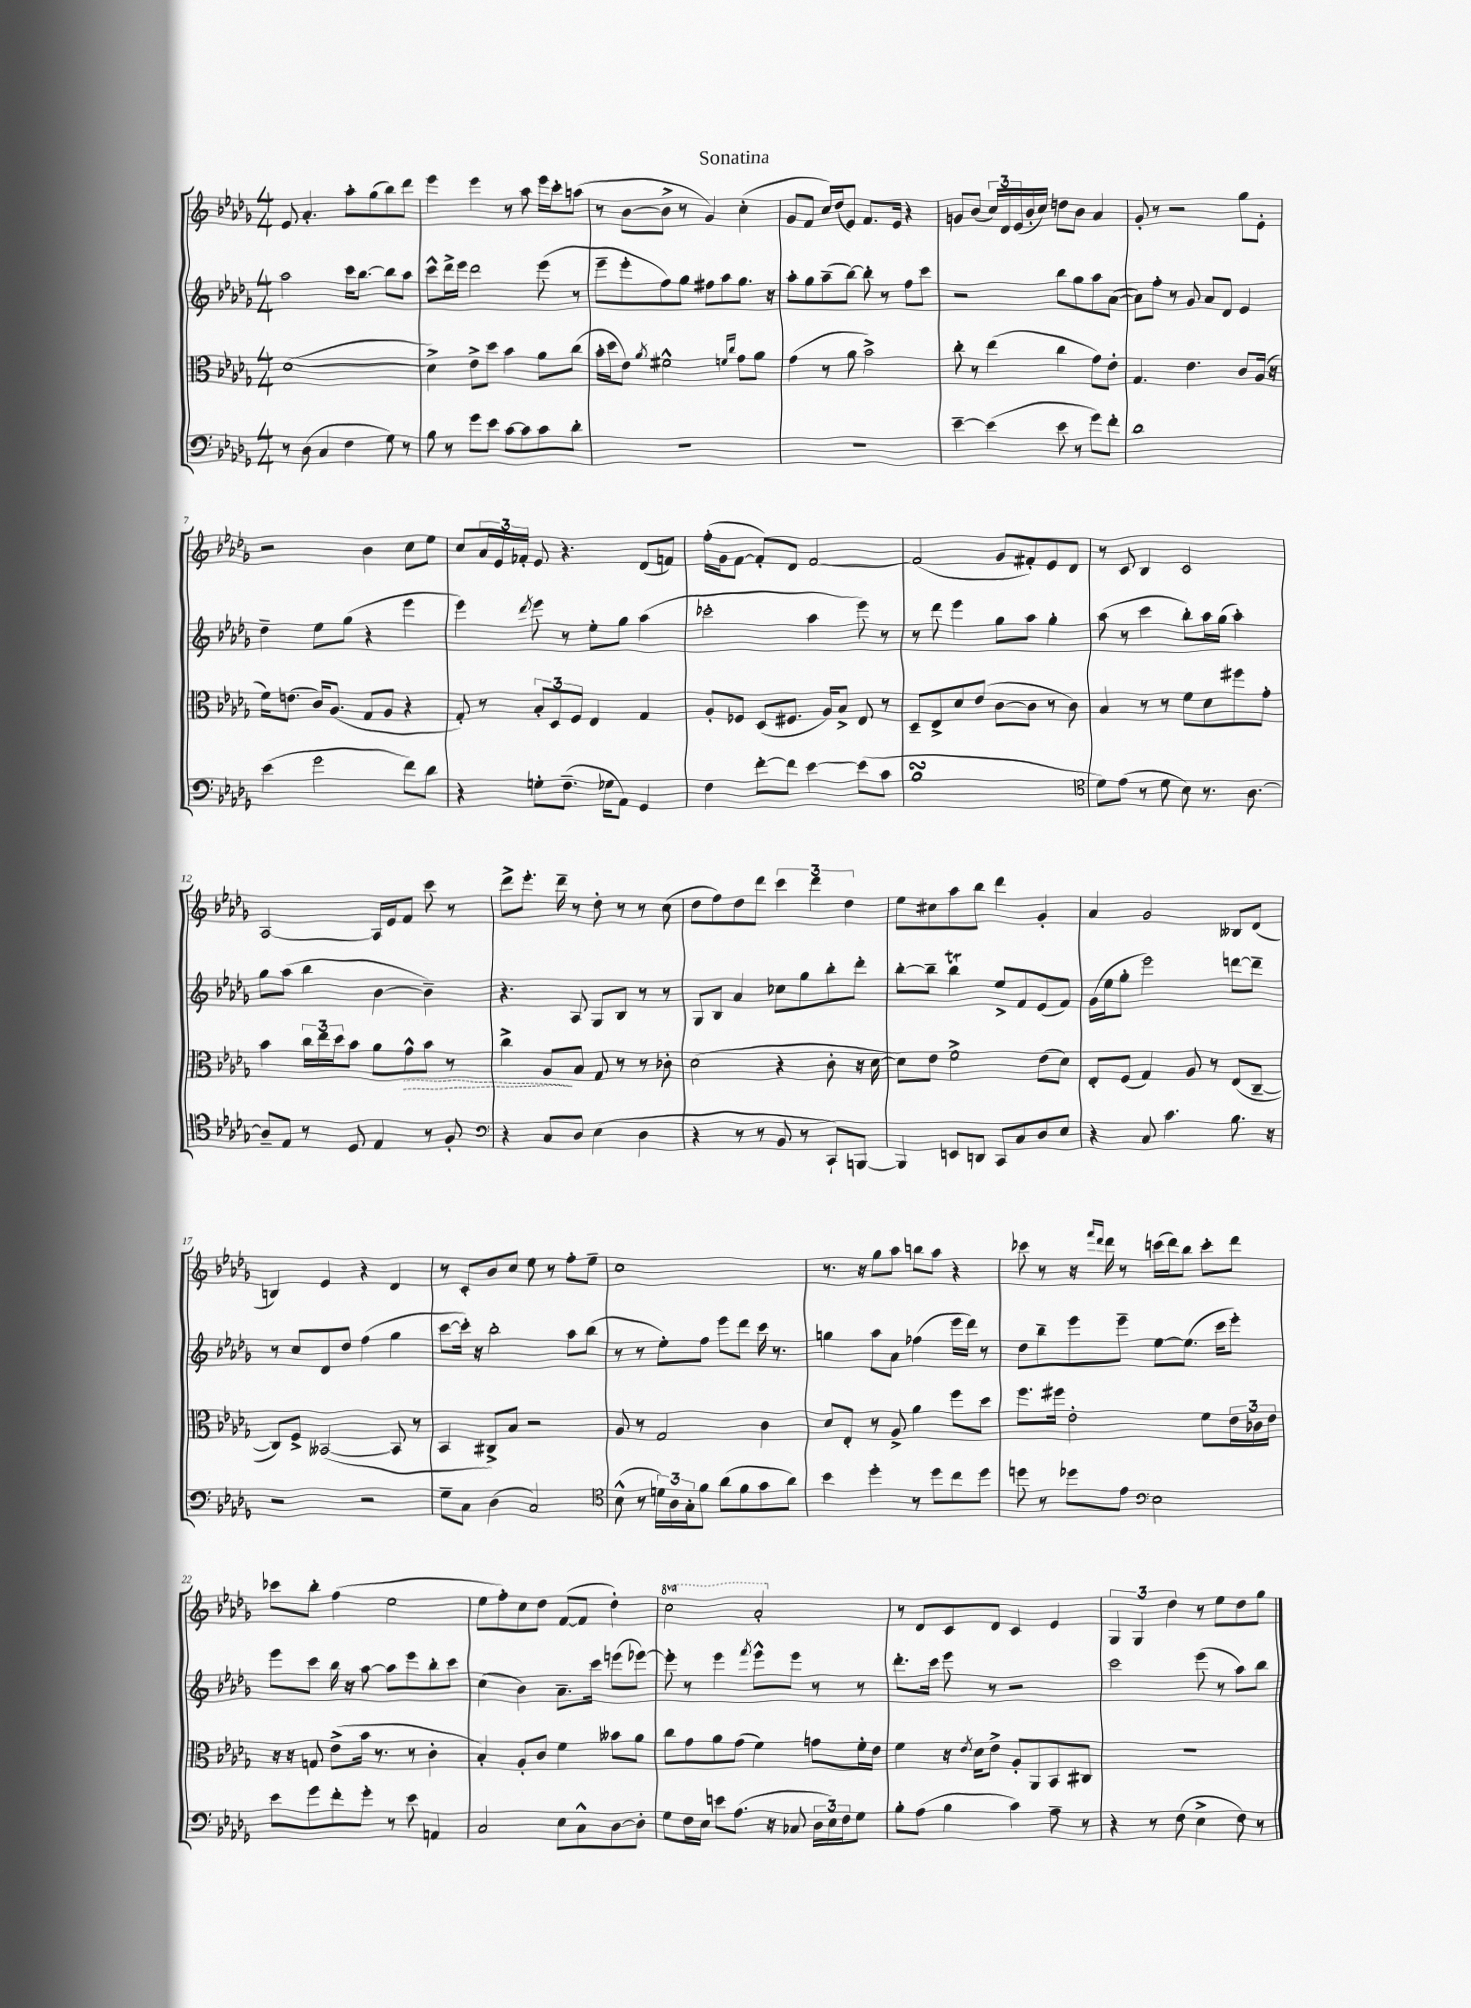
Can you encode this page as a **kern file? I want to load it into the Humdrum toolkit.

**kern	**kern	**dynam	**kern	**kern
*part4	*part3	*part3	*part2	*part1
*staff4	*staff3	*staff3	*staff2	*staff1
*clefF4	*clefC3	*	*clefG2	*clefG2
*k[b-e-a-d-g-]	*k[b-e-a-d-g-]	*	*k[b-e-a-d-g-]	*k[b-e-a-d-g-]
*M4/4	*M4/4	*	*M4/4	*M4/4
=1	=1	=1	=1	=1
8r	([1d-	.	2aa-\	8e-/
(8D-\	.	.	.	4.a-'/
4C/	.	.	.	.
4F\	.	.	16ccc\KL	8aa-'\L
.	.	.	[8.bb-\J	.
.	.	.	.	(8gg-\
8G-\)	.	.	8bb-\L]	8bb-\)
8r	.	.	8aa-\J	8ddd-\J
=2	=2	=2	=2	=2
8B-\	4d-^\])	.	8ccc^^\L	4eee-\
8r	.	.	16ddd-^\L	.
.	.	.	16eee-\JJ	.
8g-\L	8e-^\L	.	2ddd-\	4eee-\
8e-\J	8dd-\J	.	.	.
[8c\L	4b-\	.	.	8r
8c\]	.	.	.	8aa-\
8c\	8a-\L	.	(8eee-\	16eee-\LL
.	.	.	.	16ccc'\J
8d-'\J	(8cc\J	.	8r	(8aan\J
=3	=3	=3	=3	=3
1r	16b-'\LL	.	8eee-~\L	8r
.	16dd-\J	.	.	.
.	8e-\J)	.	8eee-'\	[8b-\L
.	8qa-/	.	.	.
.	2f#X^^\	.	8ff\)	8b-^\J]
.	.	.	8gg-\J	8r
.	.	.	8ff#X\L	4g-/)
.	.	.	8aa-\	.
.	16qqfn/LL	.	.	.
.	16qqcc/JJ	.	.	.
.	8g-\L	.	8.gg-\J	(4cc'\
.	8a-\J	.	.	.
.	.	.	16r	.
=4	=4	=4	=4	=4
1r	(4g-\	.	8aa-'\L	8g-/L
.	.	.	8gg-\	8f/J
.	8r	.	(8aa-~\	16cc/LL)
.	.	.	.	(16dd-/J
.	8a-\	.	[8bb-\J)	8e-/J)
.	2b-^\)	.	8bb-'\]	8.f/L
.	.	.	8r	.
.	.	.	.	16e-/Jk
.	.	.	8ff\L	4r
.	.	.	8ccc\J	.
=5	=5	=5	=5	=5
[4e-~\	8cc'\	.	2r	8gn/L
.	8r	.	.	(8b-/J
(4e-\]	(4ee-\	.	.	24cc/LL)
.	.	.	.	24d-/
.	.	.	.	(24e-/
.	.	.	.	16b-'/
.	.	.	.	16cc/JJ)
8e-\	4cc\	.	8bb-\L	8ddn\L
8r	.	.	8gg-\	8b-\J
8g-\L)	8g-\L)	.	8aa-\	4a-/
8f'\J	8e-'\J	.	([8a-\J	.
=6	=6	=6	=6	=6
1d-	4.G-/	.	8a-\L])	8g-'/
.	.	.	8ff'\J	8r
.	.	.	8r	2r
.	4.e-\	.	8g-/	.
.	.	.	8a-/L	.
.	.	.	8d-/J	.
.	8c/L	.	4e-/	8gg-\L
.	(16A-/Jk	.	.	8e-'\J
.	16r	.	.	.
!!LO:LB:g=z
=7	=7	=7	=7	=7
(4e-\	16f\KL)	.	4dd-~\	2r
.	(8.en\J	.	.	.
2g-\	16c/KL)	.	8ee-\L	.
.	(8.A-/J	.	.	.
.	.	.	(8gg-\J	.
.	8G-/L	.	4r	4b-\
.	8A-/J	.	.	.
8f\L)	4r	.	4eee-\	8cc\L
8d-\J	.	.	.	8ee-\J
=8	=8	=8	=8	=8
4r	8G-'/)	.	4eee-\)	8cc/L
.	8r	.	.	24a-/L
.	.	.	.	24e-/
.	.	.	.	24f-X'/JJ
.	.	.	8qddd-/	.
8Gn'\L	12B-'/L	.	8eee-\	8e-/
.	12D-/	.	.	.
(8.F~\J	.	.	8r	4.r
.	12F/J	.	.	.
.	4E-/	.	8ee-'\L	.
16G-X\KL	.	.	.	.
8AA-\J)	.	.	8gg-\J	.
4GG-/	4G-/	.	(4aa-\	(8d-/L
.	.	.	.	8fn/J)
=9	=9	=9	=9	=9
4F\	8A-'/L	.	2ccc-X'\	(16ff'\LL
.	.	.	.	16g-\J
.	8F-X/J	.	.	[8f\J
[8f'\L	(8D-/L	.	.	8f'/L])
8f\J]	8.F#X/J	.	.	8d-/J
[4e-\	.	.	4aa-\	[2f/
.	16A-/KL)	.	.	.
.	8B-^/J	.	.	.
(8e-\L]	8E-/	.	8eee-\)	.
8c\J	8r	.	8r	.
=10	=10	=10	=10	=10
1B-sSSS	8D-~/L	.	8r	(2f/]
.	8E-^/	.	8ddd-\	.
.	8d-/	.	4eee-\	.
.	(8e-/J	.	.	.
.	[8c\L	.	8gg-\L	8g-/L
.	8c\J]	.	8aa-\J	8f#X'/)
.	8r	.	4gg-'\	8e-/
.	8c\)	.	.	8d-/J
=11	=11	=11	=11	=11
*clefC4	*	*	*	*
8d-\L)	4B-/	.	(8aa-\	8r
(8e-\J	.	.	8r	8c/
8r	8r	.	4ccc\	4B-/
8d-\	8r	.	.	.
8B-\)	8f\L	.	8bb-'\L)	2c/
8.r	8d-\	.	16aa-\L	.
.	.	.	(16gg-\JJ	.
.	8ff#X\	.	4aa-'\)	.
[8.A-\	.	.	.	.
.	8g-'\J	.	.	.
!!LO:LB:g=z
=12	=12	=12	=12	=12
8A-~/L]	4b-\	.	8gg-\L	[2A-/
8E-/J	.	.	(8aa-\J	.
8r	24cc\LL	.	4bb-\	.
.	24ee-\	.	.	.
.	24dd-\J	.	.	.
8D-/	8b-\J	.	.	.
4E-/	8a-\L	.	[4b-\	16A-/LL]
.	.	.	.	16e-/J
!	!	!LO:HP:b	!	!
.	8g-^^\	>	.	8f/J
8r	8b-\J	.	4b-~\])	8ccc\
8F'/	8r	.	.	8r
=13	=13	=13	=13	=13
*clefF4	*	*	*	*
4r	4cc^\	.	4.r	8ddd-^\L
.	.	.	.	8.eee-'\J
8C/L	8A-/L	.	.	.
.	.	.	.	16ddd-~\
8D-/J	8B-/J	]	8A-/	8r
(4E-\	8G-/	.	8G-/L	8dd-'\
.	8r	.	8B-/J	8r
4D-\	8r	.	8r	8r
.	8c-X'\	.	8r	(8cc\
=14	=14	=14	=14	=14
4r	(2d-\	.	8G-/L	8dd-\L
.	.	.	8B-/J	8ff\)
8r	.	.	4a-/	8dd-\
8r	.	.	.	8ddd-\J
8BB-/	4r	.	8cc-X\L	6ccc\
8r	.	.	8gg-\	.
.	.	.	.	6ddd-\
8CC`/L)	8c'\	.	8bb-'\	.
.	.	.	.	6dd-\
[8BBBn/J	16r	.	8ddd-'\J	.
.	[16d-\	.	.	.
=15	=15	=15	=15	=15
4BBB/]	8d-\L])	.	[8bb-'\L	8ee-\L
.	8e-\J	.	8bb-~\J]	8cc#X\
8EEn/L	2f^\	.	4bb-T\	8aa-\
8DDn/J	.	.	.	8bb-\J
8CC/L	.	.	8ee-^/L	4ddd-\
8C/	.	.	8f/	.
8D-/	(8e-\L	.	(8e-/	4g-'/
8E-/J	8d-\J)	.	8f/J)	.
=16	=16	=16	=16	=16
4r	8E-'/L	.	(16g-\LL	4a-/
.	.	.	16ee-\J	.
.	(8F/J	.	8gg-'\J	.
8C/	4G-/)	.	2eee-\)	2g-/
4.c\	.	.	.	.
.	8A-/	.	.	.
.	8r	.	.	.
8.B-\	(8E-/L	.	[8dddn\L	8B--X/L
.	[8C~/J	.	8ddd~\J]	(8d-/J
16r	.	.	.	.
!!LO:LB:g=z
=17	=17	=17	=17	=17
2r	8C/L])	.	8r	4Bn/)
.	8F^/J	.	8cc/L	.
.	([2BB--X/	.	8d-/	4e-/
.	.	.	8dd-/J	.
2r	.	.	(4ff\	4r
.	8BB--/]	.	4gg-\	4d-/
.	8r	.	.	.
=18	=18	=18	=18	=18
8G-~\L	4BB-/	.	[8ccc\L	8r
8C\J	.	.	16ccc'\Jk])	8c'/L
.	.	.	16r	.
(4D-\	8C#X^/L)	.	2bb-'\	8b-/
.	8B-/J	.	.	8cc/J
2C/)	2r	.	.	8ee-\
.	.	.	.	8r
.	.	.	8aa-\L	8ff'\L
.	.	.	(8bb-\J	8ee-~\J
=19	=19	=19	=19	=19
*clefC4	*	*	*	*
(8B-^^\	8A-/	.	8r	1cc
8r	8r	.	8r	.
24dn\LL)	2G-/	.	8ee-'\L)	.
24A-\	.	.	.	.
24G-'\J	.	.	.	.
8f\J	.	.	8ff\J	.
(8a-\L	.	.	8eee-\L	.
8f\	.	.	8ddd-\J	.
8g-\	4c\	.	16ccc\	.
.	.	.	8.r	.
8a-\J)	.	.	.	.
=20	=20	=20	=20	=20
4b-\	8d-/L	.	4ggn\	8.r
.	8E-'/J	.	.	.
.	.	.	.	16r
4dd-'\	8r	.	8aa-\L	8gg-\L
.	8A-^/	.	8a-\J	8aa-\J
8r	4a-\	.	(4ff-X\	8bbn\L
8dd-\L	.	.	.	8aa-\J
8cc\	8ff\L	.	16eee-\LL	4r
.	.	.	16ddd-\JJ)	.
8dd-\J	8dd-\J	.	8r	.
=21	=21	=21	=21	=21
8ddn\	8.ff\L	.	8dd-\L	8ccc-X\
8r	.	.	8bb-~\	8r
.	16ff#X\Jk	.	.	.
8dd-X\L	2e-'\	.	8eee-\	16r
.	.	.	.	16qqfff/LL
.	.	.	.	16qqddd-/JJ
.	.	.	.	16ddd-\
8e-\J	.	.	8eee-~\J	8r
*clefF4	*	*	*	*
2E-\	.	.	[8ee-\L	(16cccn\LL
.	.	.	.	16ddd-\J)
.	.	.	(8.ee-\J]	8bb-\J
.	8f\L	.	.	8ccc'\L
.	.	.	16ccc\KL	.
.	24e-\L	.	8eee-'\J)	8ddd-\J
.	24c-X\	.	.	.
.	24e-\JJ	.	.	.
!!LO:LB:g=z
=22	=22	=22	=22	=22
8e-\L	16r	.	8eee-\L	8ccc-X\L
.	16r	.	.	.
8g-\	8Gn/	.	8ccc\J	8bb-'\J
8f'\	(8e-^\L	.	16bb-\	(4ff\
.	.	.	16r	.
8g-'\J	16b-\Jk	.	[8aa-\	.
.	8.r	.	.	.
8r	.	.	8aa-\L]	2ee-\
8e-\	8r	.	8eee-\	.
4AAn/	4c'\	.	8bb-'\	.
.	.	.	8ccc\J	.
=23	=23	=23	=23	=23
2C/	4B-'/)	.	(4cc\	8ee-\L
.	.	.	.	8ff'\)
.	8A-'/L	.	4b-\)	8cc\
.	8c/J	.	.	8dd-\J
8E-\L	4f\	.	8.a-~\L	([8f/L
8C^^\	.	.	.	8f/J]
.	.	.	16ccc\Jk	.
[8D-\	8b--X\L	.	(8eeen\L	4dd-'\)
8D-'\J]	8a-\J	.	[8eee-X\J)	.
=24	=24	=24	=24	=24
*	*	*	*	*8va
8G-\L	8cc\L	.	8eee-'\]	2ccc\
16F\L	8g-\	.	8r	.
16E-\JJ	.	.	.	.
8en\L	8a-\	.	4eee-\	.
(8.A-\J	(8g-\J	.	.	.
.	.	.	8qfff/	.
.	4f\)	.	8eee-^^\L	2aa-'/
16r	.	.	.	.
8C-X/	.	.	8eee-\J	.
24D-\LL	8gn\L	.	8r	.
24E-\)	.	.	.	.
24F\J	.	.	.	.
8G-\J	16f'\L	.	8r	.
.	16e-\JJ	.	.	.
=25	=25	=25	=25	=25
*	*	*	*	*X8va
8B-'\L	4f\	.	8.ddd-'\L	8r
(8A-\J	.	.	.	8d-/L
.	.	.	16ccc\Jk	.
4B-\	16r	.	8eee-\	8c/
.	8qe-/	.	.	.
.	16d-\KL	.	.	.
.	8e-^\J	.	8r	8d-/J
4c\)	8A-'/L	.	2r	4c/
.	8AA-/	.	.	.
8A-~\	8BB-/	.	.	4e-/
8r	8C#X/J	.	.	.
=26	=26	=26	=26	=26
4r	1r	.	2ccc\	6G-/
.	.	.	.	6G-/
8r	.	.	.	.
.	.	.	.	6dd-\
(8F\	.	.	.	.
4E-^\	.	.	(8eee-\	8r
.	.	.	8r	8ee-\L
8F\)	.	.	8aa-\L)	8dd-\
8r	.	.	8bb-\J	8gg-\J
==	==	==	==	==
*-	*-	*-	*-	*-
